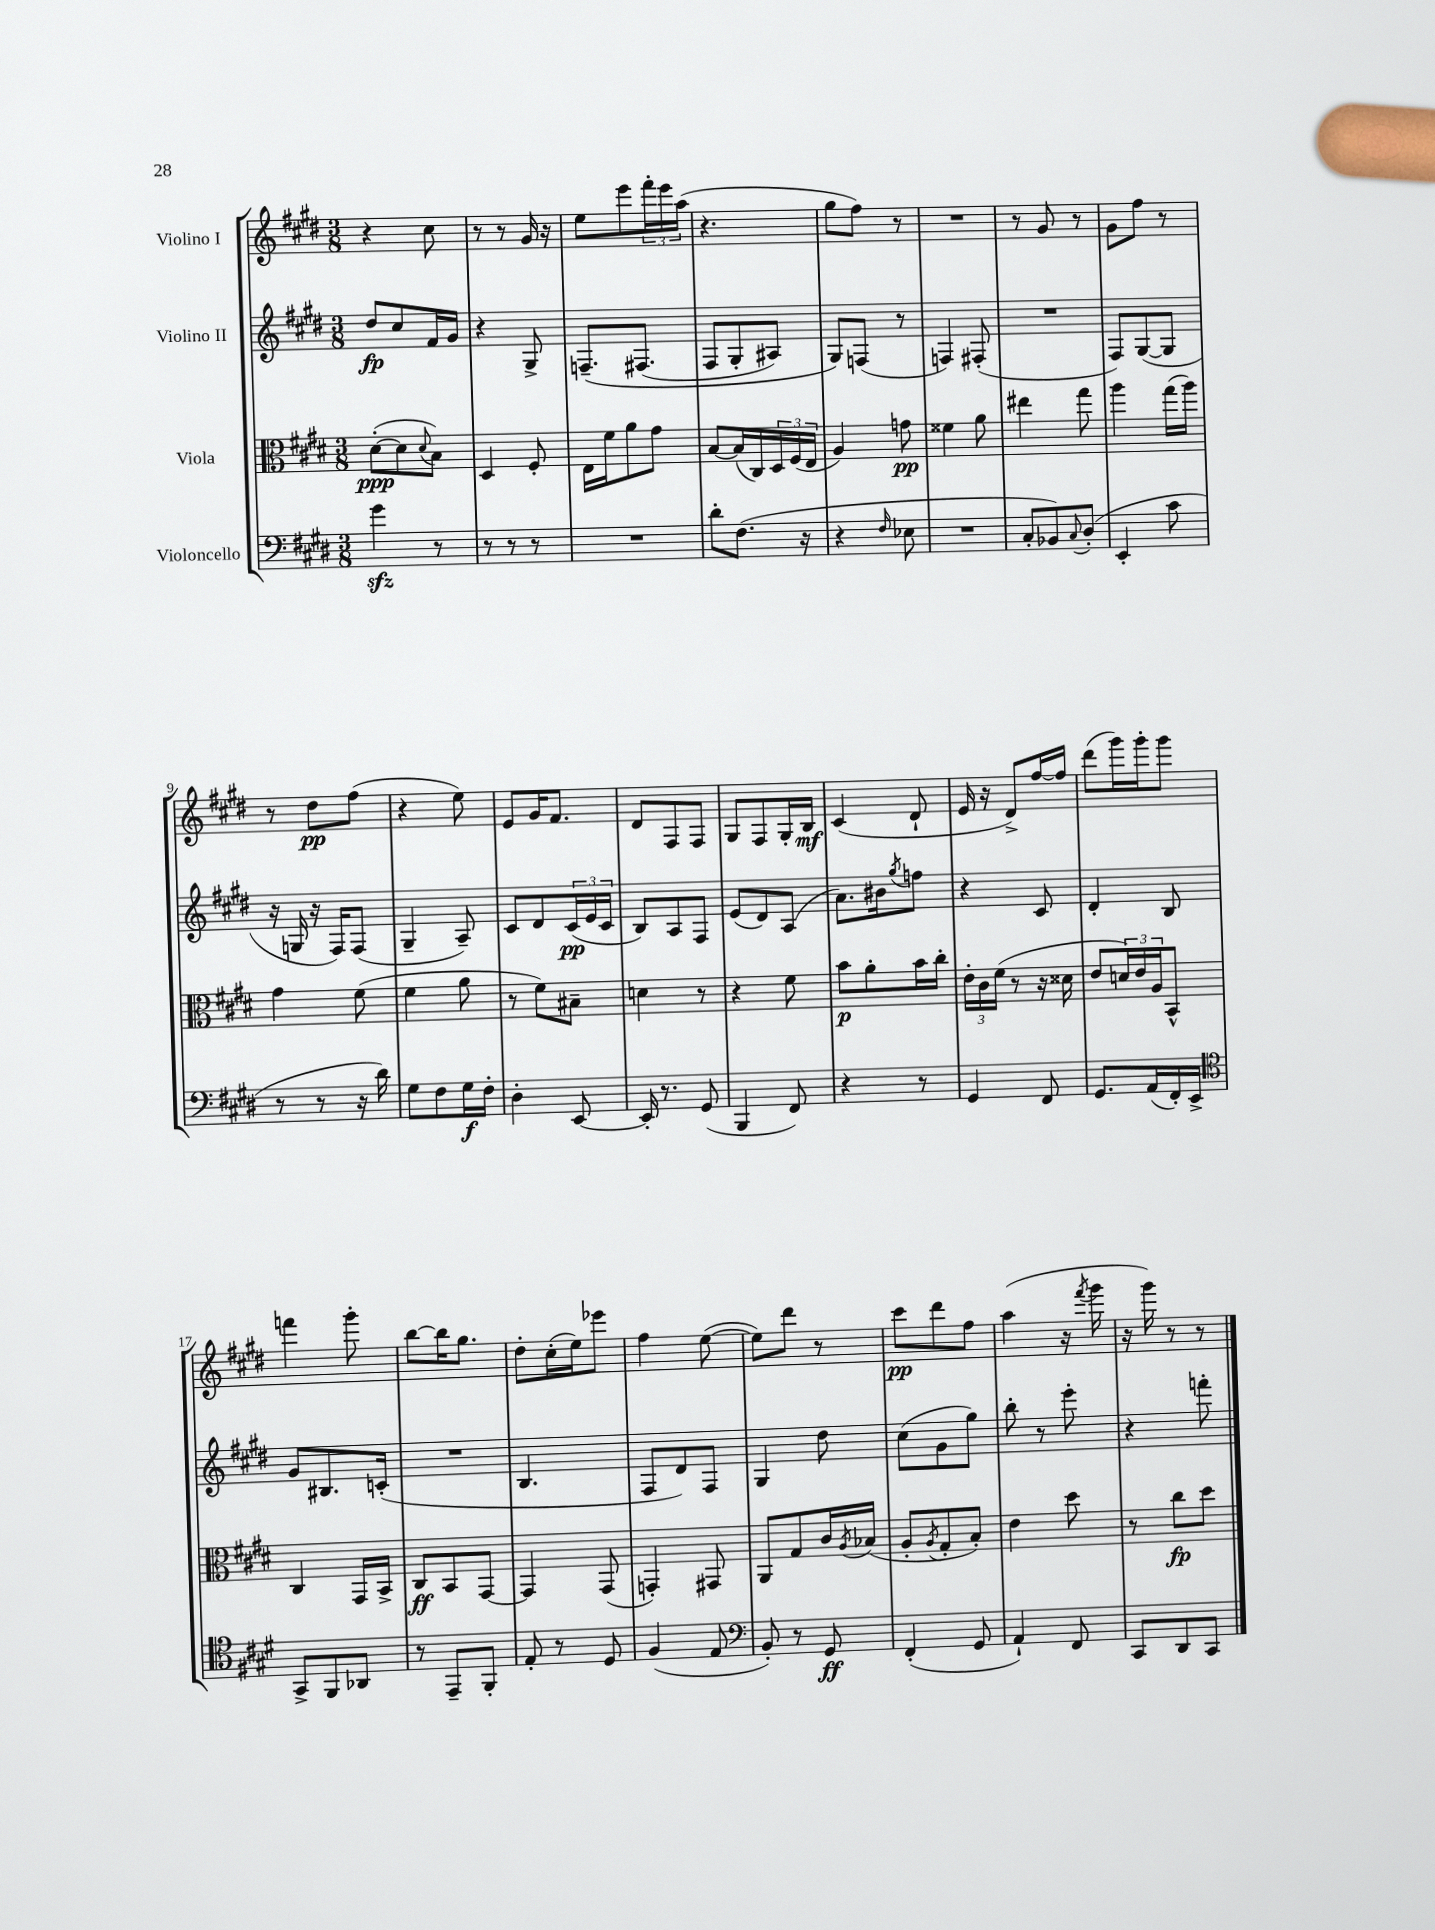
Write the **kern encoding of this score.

**kern	**dynam	**kern	**dynam	**kern	**dynam	**kern	**dynam
*part4	*part4	*part3	*part3	*part2	*part2	*part1	*part1
*staff4	*staff4	*staff3	*staff3	*staff2	*staff2	*staff1	*staff1
*I"Violoncello	*	*I"Viola	*	*I"Violino II	*	*I"Violino I	*
*clefF4	*	*clefC3	*	*clefG2	*	*clefG2	*
*k[f#c#g#d#]	*	*k[f#c#g#d#]	*	*k[f#c#g#d#]	*	*k[f#c#g#d#]	*
*M3/8	*	*M3/8	*	*M3/8	*	*M3/8	*
=1	=1	=1	=1	=1	=1	=1	=1
4g#zz\	.	([8d#'\L	ppp	8dd#/L	fp	4r	.
.	.	8d#\]	.	8cc#/	.	.	.
.	.	8qqd#/	.	.	.	.	.
8r	.	8B\J)	.	16f#/L	.	8cc#\	.
.	.	.	.	16g#/JJ	.	.	.
=2	=2	=2	=2	=2	=2	=2	=2
8r	.	4D#/	.	4r	.	8r	.
8r	.	.	.	.	.	8r	.
8r	.	8F#'/	.	8G#^/	.	16g#/	.
.	.	.	.	.	.	16r	.
=3	=3	=3	=3	=3	=3	=3	=3
4.r	.	16E\LL	.	(8.Fn~/L	.	8ee\L	.
.	.	16f#\J	.	.	.	.	.
.	.	8a\	.	.	.	8eee\	.
.	.	.	.	(8.F#X/J	.	.	.
.	.	8g#\J	.	.	.	24fff#'\L	.
.	.	.	.	.	.	24eee\	.
.	.	.	.	.	.	(24aa\JJ	.
=4	=4	=4	=4	=4	=4	=4	=4
8d#'\L	.	[8B/L	.	8F#/L	.	4.r	.
(8.F#\J	.	(16B/L]	.	8G#'/	.	.	.
.	.	16C#/)	.	.	.	.	.
.	.	24D#/	.	8A#X/J)	.	.	.
.	.	(24F#/	.	.	.	.	.
16r	.	.	.	.	.	.	.
.	.	24E/JJ	.	.	.	.	.
=5	=5	=5	=5	=5	=5	=5	=5
4r	.	4A/)	.	8G#/L)	.	8gg#\L	.
.	.	.	.	(8Fn/J	.	8ff#\J)	.
16qqF#/	.	.	.	.	.	.	.
8E-X\	.	8gn\	pp	8r	.	8r	.
=6	=6	=6	=6	=6	=6	=6	=6
4.r	.	4f##X\	.	4Fn/)	.	4.r	.
.	.	8a\	.	(8F#X'/	.	.	.
=7	=7	=7	=7	=7	=7	=7	=7
8C#'/L	.	4ee#X\	.	4.r	.	8r	.
8BB-X/)	.	.	.	.	.	8g#/	.
8qqC#/	.	.	.	.	.	.	.
(8D#'/J	.	8gg#\	.	.	.	8r	.
=8	=8	=8	=8	=8	=8	=8	=8
4EE'/	.	4aa\	.	8F#/L)	.	8g#\L	.
.	.	.	.	([8G#/	.	8ff#\J	.
8c#\	.	(16gg#\LL	.	8G#/J]	.	8r	.
.	.	16aa\JJ)	.	.	.	.	.
!!LO:LB:g=z
=9	=9	=9	=9	=9	=9	=9	=9
8r	.	4g#\	.	16r	.	8r	.
.	.	.	.	16Gn/	.	.	.
8r	.	.	.	16r	.	8dd#\L	pp
.	.	.	.	16F#/KL)	.	.	.
16r	.	(8f#\	.	(8F#/J	.	(8ff#\J	.
16d#\)	.	.	.	.	.	.	.
=10	=10	=10	=10	=10	=10	=10	=10
8G#\L	.	4f#\	.	4G#~/	.	4r	.
8F#\	.	.	.	.	.	.	.
16G#\L	f	8a\	.	8A~/)	.	8ee\)	.
16F#'\JJ	.	.	.	.	.	.	.
=11	=11	=11	=11	=11	=11	=11	=11
4D#'\	.	8r	.	8c#/L	.	8e/L	.
.	.	8f#\L)	.	8d#/	.	16g#/K	.
.	.	.	.	.	.	8.f#/J	.
[8EE/	.	8B#X~\J	.	(24c#/L	pp	.	.
.	.	.	.	24e/	.	.	.
.	.	.	.	24c#/JJ	.	.	.
=12	=12	=12	=12	=12	=12	=12	=12
16EE'/]	.	4dn\	.	8B/L)	.	8d#/L	.
8.r	.	.	.	.	.	.	.
.	.	.	.	8A/	.	8F#/	.
(8GG#/	.	8r	.	8F#/J	.	8F#/J	.
=13	=13	=13	=13	=13	=13	=13	=13
4BBB/	.	4r	.	(8e/L	.	8G#/L	.
.	.	.	.	8d#/)	.	8F#/	.
8FF#/)	.	8f#\	.	(8A/J	.	16G#'/L	.
.	.	.	.	.	.	16B/JJ	mf
=14	=14	=14	=14	=14	=14	=14	=14
4r	.	8b\L	p	8.a\L)	.	(4c#/	.
.	.	8a'\	.	.	.	.	.
.	.	.	.	16b#X\k	.	.	.
.	.	.	.	8qgg#/	.	.	.
8r	.	16b\L	.	8ffn\J	.	8d#`/	.
.	.	16cc#'\JJ	.	.	.	.	.
=15	=15	=15	=15	=15	=15	=15	=15
4GG#/	.	24e'\LL	.	4r	.	16e/	.
.	.	24c#\	.	.	.	.	.
.	.	.	.	.	.	16r	.
.	.	(24f#\JJ	.	.	.	.	.
.	.	8r	.	.	.	8d#^/L)	.
8FF#/	.	16r	.	8c#/	.	[16ff#/L	.
.	.	16d##X\	.	.	.	16ff#/JJ]	.
=16	=16	=16	=16	=16	=16	=16	=16
8.GG#/L	.	8e/L	.	4d#'/	.	(8ddd#\L	.
.	.	24dn/L)	.	.	.	16ggg#\L)	.
.	.	24e/	.	.	.	.	.
(16AA/L	.	.	.	.	.	16ggg#'\J	.
.	.	24A/J	.	.	.	.	.
16FF#'/)	.	8BB^^/J	.	8B/	.	8ggg#\J	.
16EE^/JJ	.	.	.	.	.	.	.
!!LO:LB:g=z
=17	=17	=17	=17	=17	=17	=17	=17
*clefC4	*	*	*	*	*	*	*
8GG#^/L	.	4C#/	.	8g#/L	.	4fffn\	.
8FF#/	.	.	.	8.B#X/	.	.	.
8AA-X/J	.	16GG#/LL	.	.	.	8ggg#'\	.
.	.	16BB^/JJ	.	(16cn'/Jk	.	.	.
=18	=18	=18	=18	=18	=18	=18	=18
8r	.	8C#/L	ff	4.r	.	[8bb\L	.
8EE~/L	.	8BB/	.	.	.	16bb\K]	.
.	.	.	.	.	.	8.gg#\J	.
8FF#'/J	.	[8GG#/J	.	.	.	.	.
=19	=19	=19	=19	=19	=19	=19	=19
8E'/	.	4GG#/]	.	4.B/	.	8dd#'\L	.
8r	.	.	.	.	.	(16cc#'\L	.
.	.	.	.	.	.	16ee\J)	.
8D#/	.	(8GG#/	.	.	.	8eee-X\J	.
=20	=20	=20	=20	=20	=20	=20	=20
(4F#/	.	4GGn'/)	.	8F#/L	.	4ff#\	.
.	.	.	.	8d#/)	.	.	.
8E/	.	8GG#X/	.	8F#/J	.	([8ee\	.
=21	=21	=21	=21	=21	=21	=21	=21
*clefF4	*	*	*	*	*	*	*
8BB'/)	.	8AA/L	.	4G#/	.	8ee\L])	.
8r	.	8G#/	.	.	.	8ddd#\J	.
8GG#/	ff	16c#/L	.	8dd#\	.	8r	.
.	.	8qA/	.	.	.	.	.
.	.	(16B-X/JJ	.	.	.	.	.
=22	=22	=22	=22	=22	=22	=22	=22
(4FF#'/	.	8A'/L	.	(8cc#\L	.	8ccc#\L	pp
.	.	8qA/	.	.	.	.	.
.	.	8G#'/	.	8g#\	.	8ddd#\	.
8GG#/	.	8B'/J)	.	8gg#\J)	.	8ff#\J	.
=23	=23	=23	=23	=23	=23	=23	=23
4AA`/)	.	4e\	.	8bb'\	.	(4aa\	.
.	.	.	.	8r	.	.	.
8FF#/	.	8dd#\	.	8eee'\	.	16r	.
.	.	.	.	.	.	8qfff#/	.
.	.	.	.	.	.	16ggg#\	.
=24	=24	=24	=24	=24	=24	=24	=24
8CC#/L	.	8r	.	4r	.	16r	.
.	.	.	.	.	.	16ggg#\)	.
8DD#/	.	8cc#\L	fp	.	.	8r	.
8CC#/J	.	8dd#\J	.	8fffn'\	.	8r	.
==	==	==	==	==	==	==	==
*-	*-	*-	*-	*-	*-	*-	*-
